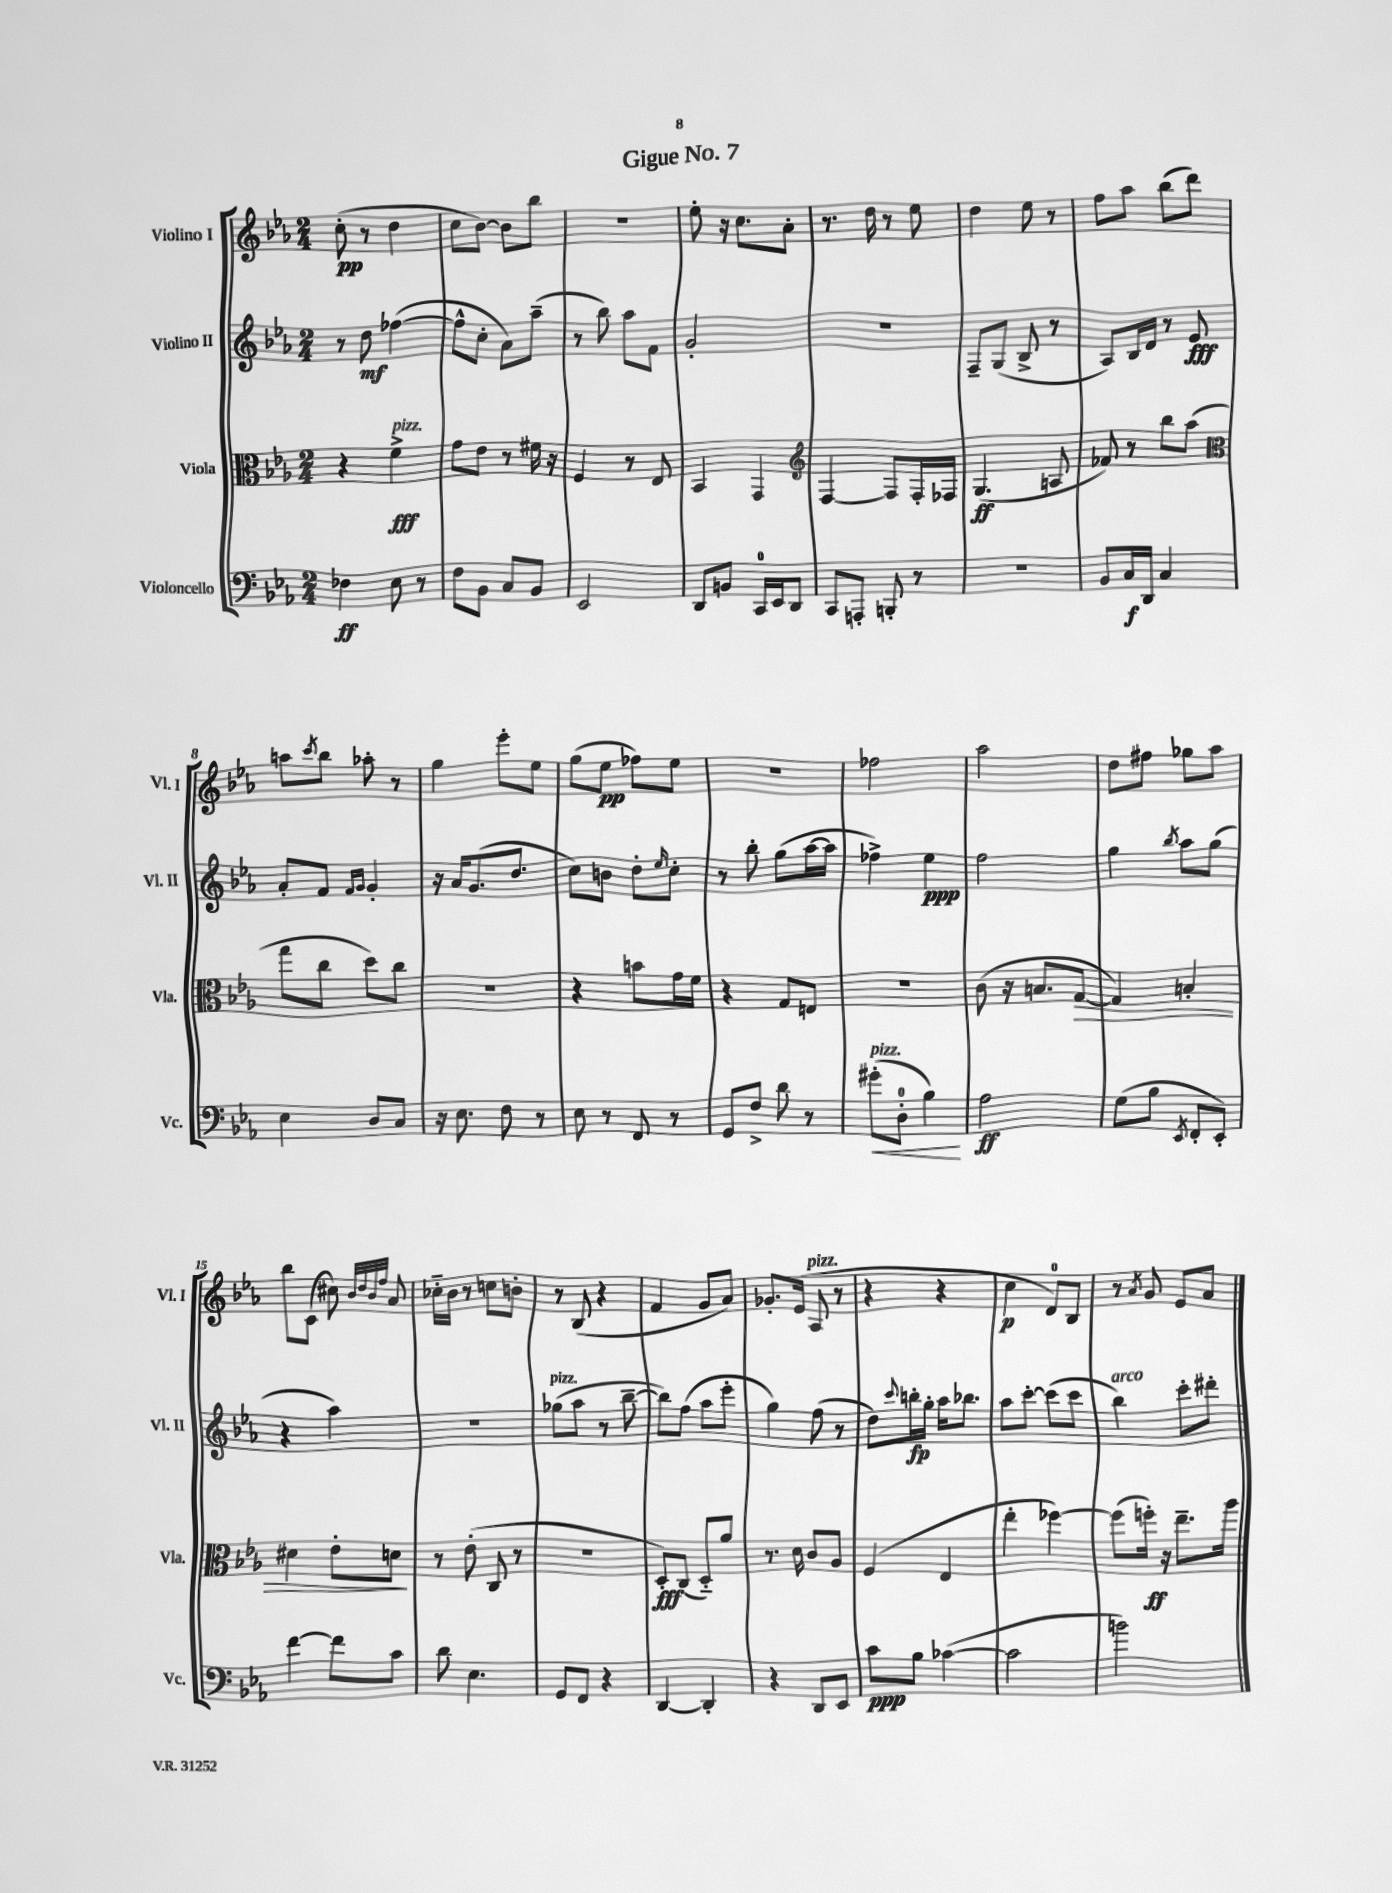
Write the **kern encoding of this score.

**kern	**dynam	**kern	**dynam	**kern	**dynam	**kern	**dynam
*part4	*part4	*part3	*part3	*part2	*part2	*part1	*part1
*staff4	*staff4	*staff3	*staff3	*staff2	*staff2	*staff1	*staff1
*I"Violoncello	*	*I"Viola	*	*I"Violino II	*	*I"Violino I	*
*I'Vc.	*	*I'Vla.	*	*I'Vl. II	*	*I'Vl. I	*
*clefF4	*	*clefC3	*	*clefG2	*	*clefG2	*
*k[b-e-a-]	*	*k[b-e-a-]	*	*k[b-e-a-]	*	*k[b-e-a-]	*
*M2/4	*	*M2/4	*	*M2/4	*	*M2/4	*
=1	=1	=1	=1	=1	=1	=1	=1
4F-X\	ff	4r	.	8r	.	(8cc'\	pp
.	.	.	.	8dd\	mf	8r	.
!	!	!LO:TX:a:i:t=pizz.	!	!	!	!	!
8E-\	.	4f^\	fff	([4ff-X\	.	4dd\	.
8r	.	.	.	.	.	.	.
=2	=2	=2	=2	=2	=2	=2	=2
8F\L	.	8g\L	.	8ff-^^\L]	.	8cc\L	.
8BB-\J	.	8e-\J	.	8cc'\J	.	[8b-\J)	.
8C/L	.	8r	.	8a-\L)	.	8b-\L]	.
8BB-/J	.	16f#X\	.	(8aa-~\J	.	8bb-\J	.
.	.	16r	.	.	.	.	.
=3	=3	=3	=3	=3	=3	=3	=3
2EE-/	.	4F/	.	8r	.	2r	.
.	.	.	.	8bb-\)	.	.	.
.	.	8r	.	8aa-\L	.	.	.
.	.	8E-/	.	8f\J	.	.	.
=4	=4	=4	=4	=4	=4	=4	=4
8DD/L	.	4BB-/	.	2g'/	.	8ee-'\	.
8BBn/J	.	.	.	.	.	16r	.
.	.	.	.	.	.	8.cc\L	.
16CC/LL	.	4GG/	.	.	.	.	.
16EE-/J	.	.	.	.	.	.	.
8DD/J	.	.	.	.	.	8a-'\J	.
=5	=5	=5	=5	=5	=5	=5	=5
*	*	*clefG2	*	*	*	*	*
8CC/L	.	[4F/	.	2r	.	8.r	.
8AAAn'/J	.	.	.	.	.	.	.
.	.	.	.	.	.	16dd\	.
8BBBn'/	.	8F/L]	.	.	.	8r	.
8r	.	16F'/L	.	.	.	8ee-\	.
.	.	16F-X/JJ	.	.	.	.	.
=6	=6	=6	=6	=6	=6	=6	=6
2r	.	(4.G/	ff	8F~/L	.	4dd\	.
.	.	.	.	(8G/J	.	.	.
.	.	.	.	8B-^/	.	8ee-\	.
.	.	8An/	.	8r	.	8r	.
=7	=7	=7	=7	=7	=7	=7	=7
8BB-/L	.	8f-X/)	.	8A-/L)	.	8ff\L	.
16C/L	f	8r	.	16B-/L	.	8aa-\J	.
16DD/JJ	.	.	.	16d/JJ	.	.	.
4C/	.	8bb-\L	.	8r	.	(8bb-\L	.
.	.	(8aa-\J	.	8e-/	fff	8ddd\J)	.
!!LO:LB:g=z
=8	=8	=8	=8	=8	=8	=8	=8
*	*	*clefC3	*	*	*	*	*
4E-\	.	8gg\L	.	8a-'/L	.	8aan\L	.
.	.	.	.	.	.	8qccc/	.
.	.	8cc\J	.	8f/J	.	8bb-\J	.
.	.	.	.	16qqf/LL	.	.	.
.	.	.	.	16qqg/JJ	.	.	.
8D/L	.	8dd\L)	.	4g'/	.	8aa-X'\	.
8C/J	.	8cc\J	.	.	.	8r	.
=9	=9	=9	=9	=9	=9	=9	=9
16r	.	2r	.	16r	.	4gg\	.
8.E-\	.	.	.	16a-/KL	.	.	.
.	.	.	.	(8.g/	.	.	.
8F\	.	.	.	.	.	8eee-'\L	.
.	.	.	.	8.dd/J	.	.	.
8r	.	.	.	.	.	8ee-\J	.
=10	=10	=10	=10	=10	=10	=10	=10
8E-\	.	4r	.	8cc\L)	.	(8gg\L	.
8r	.	.	.	8bn\J	.	8ee-\J	pp
8FF/	.	8bn\L	.	8dd'\L	.	8ff-X\L)	.
.	.	.	.	16qqee-/	.	.	.
8r	.	16g\L	.	8cc'\J	.	8ee-\J	.
.	.	16f\JJ	.	.	.	.	.
=11	=11	=11	=11	=11	=11	=11	=11
8GG/L	.	4r	.	8r	.	2r	.
8F^/J	.	.	.	8bb-'\	.	.	.
8d\	.	8G/L	.	(8gg\L	.	.	.
8r	.	8En/J	.	[16aa-\L	.	.	.
.	.	.	.	16aa-\JJ]	.	.	.
=12	=12	=12	=12	=12	=12	=12	=12
!LO:TX:a:i:t=pizz.	!	!	!	!	!	!	!
!	!LO:HP:b	!	!	!	!	!	!
(8g#X'\L	<	2r	.	4ff-X^\)	.	2ff-X\	.
8D'\J	.	.	.	.	.	.	.
4B-\)	.	.	.	4ee-\	ppp	.	.
.	[	.	.	.	.	.	.
=13	=13	=13	=13	=13	=13	=13	=13
2A-\	ff	(8c\	.	2ff\	.	2aa-\	.
.	.	16r	.	.	.	.	.
.	.	8.Bn/L	.	.	.	.	.
!	!	!	!LO:HP:b	!	!	!	!
.	.	[8G/J	>	.	.	.	.
=14	=14	=14	=14	=14	=14	=14	=14
(8G\L	.	4G/])	.	4gg\	.	8dd\L	.
8B-\J	.	.	.	.	.	8ff#X\J	.
8qEE-/	.	.	.	8qbb-/	.	.	.
8FF'/L	.	4Bn'/	.	8aa-\L	.	8gg-X\L	.
8EE-'/J)	.	.	.	(8gg\J	.	8aa-\J	.
!!LO:LB:g=z
=15	=15	=15	=15	=15	=15	=15	=15
[4f\	.	4d#X\	.	4r	.	8bb-\L	.
.	.	.	.	.	.	(8c\J	.
8f\L]	.	8e-'\L	.	4aa-\)	.	8cc#X\)	.
.	.	.	.	.	.	32qqb-/LLL	.
.	.	.	.	.	.	32qqdd/	.
.	.	.	.	.	.	32qqb-/	.
.	.	.	.	.	.	32qqff/JJJ	.
8c\J	.	8dn\J	.	.	.	8a-/	.
.	.	.	]	.	.	.	.
=16	=16	=16	=16	=16	=16	=16	=16
8d\	.	8r	.	2r	.	16cc-X\LL	.
.	.	.	.	.	.	16b-\JJ	.
4.E-\	.	(8e-'\	.	.	.	8r	.
.	.	8C/	.	.	.	8ccn\L	.
.	.	8r	.	.	.	8bn'\J	.
=17	=17	=17	=17	=17	=17	=17	=17
!	!	!	!	!LO:TX:a:i:t=pizz.	!	!	!
8GG/L	.	2r	.	(8gg-X\L	.	8r	.
8FF/J	.	.	.	8aa-\J	.	(8B-/	.
4r	.	.	.	8r	.	4r	.
.	.	.	.	[8bb-~\	.	.	.
=18	=18	=18	=18	=18	=18	=18	=18
[4DD/	.	8D'/L)	fff	8bb-\L])	.	4f/	.
.	.	(8C/J	.	(8ff\J	.	.	.
4DD'/]	.	8D/L)	.	8aa-\L	.	8g/L	.
.	.	8a-/J	.	8eee-'\J	.	8a-/J)	.
=19	=19	=19	=19	=19	=19	=19	=19
4r	.	8.r	.	4gg\)	.	8.g-X'/L	.
.	.	16d\	.	.	.	(16e-/Jk	.
!	!	!	!	!	!	!LO:TX:a:i:t=pizz.	!
8DD/L	.	8c/L	.	(8ff\	.	8A-/	.
8EE-/J	.	8A-/J	.	8r	.	8r	.
=20	=20	=20	=20	=20	=20	=20	=20
8c\L	ppp	(4F/	.	8dd\L)	.	4r	.
.	.	.	.	8qqccc/	.	.	.
8B-\J	.	.	.	16bbn'\L	fp	.	.
.	.	.	.	16gg'\JJ	.	.	.
([4c-X\	.	4E-/	.	16aa-\KL	.	4r	.
.	.	.	.	8.bb-X\J	.	.	.
=21	=21	=21	=21	=21	=21	=21	=21
2c-\]	.	4ee-'\	.	8aa-\L	.	4cc\	p
.	.	.	.	[8ccc'\J	.	.	.
.	.	[4ff-X\)	.	(8ccc\L]	.	8d/L)	.
.	.	.	.	8ccc\J	.	8B-/J	.
=22	=22	=22	=22	=22	=22	=22	=22
!	!	!	!	!LO:TX:a:i:t=arco	!	!	!
2bn\)	.	(8ff-\L]	.	4bb-\)	.	8r	.
.	.	.	.	.	.	8qa-/	.
.	.	16ffn'\Jk)	ff	.	.	8g/	.
.	.	16r	.	.	.	.	.
.	.	8.ee-~\L	.	8ccc'\L	.	8e-/L	.
.	.	.	.	8ddd#X'\J	.	8a-/J	.
.	.	16aa-\Jk	.	.	.	.	.
==	==	==	==	==	==	==	==
*-	*-	*-	*-	*-	*-	*-	*-
